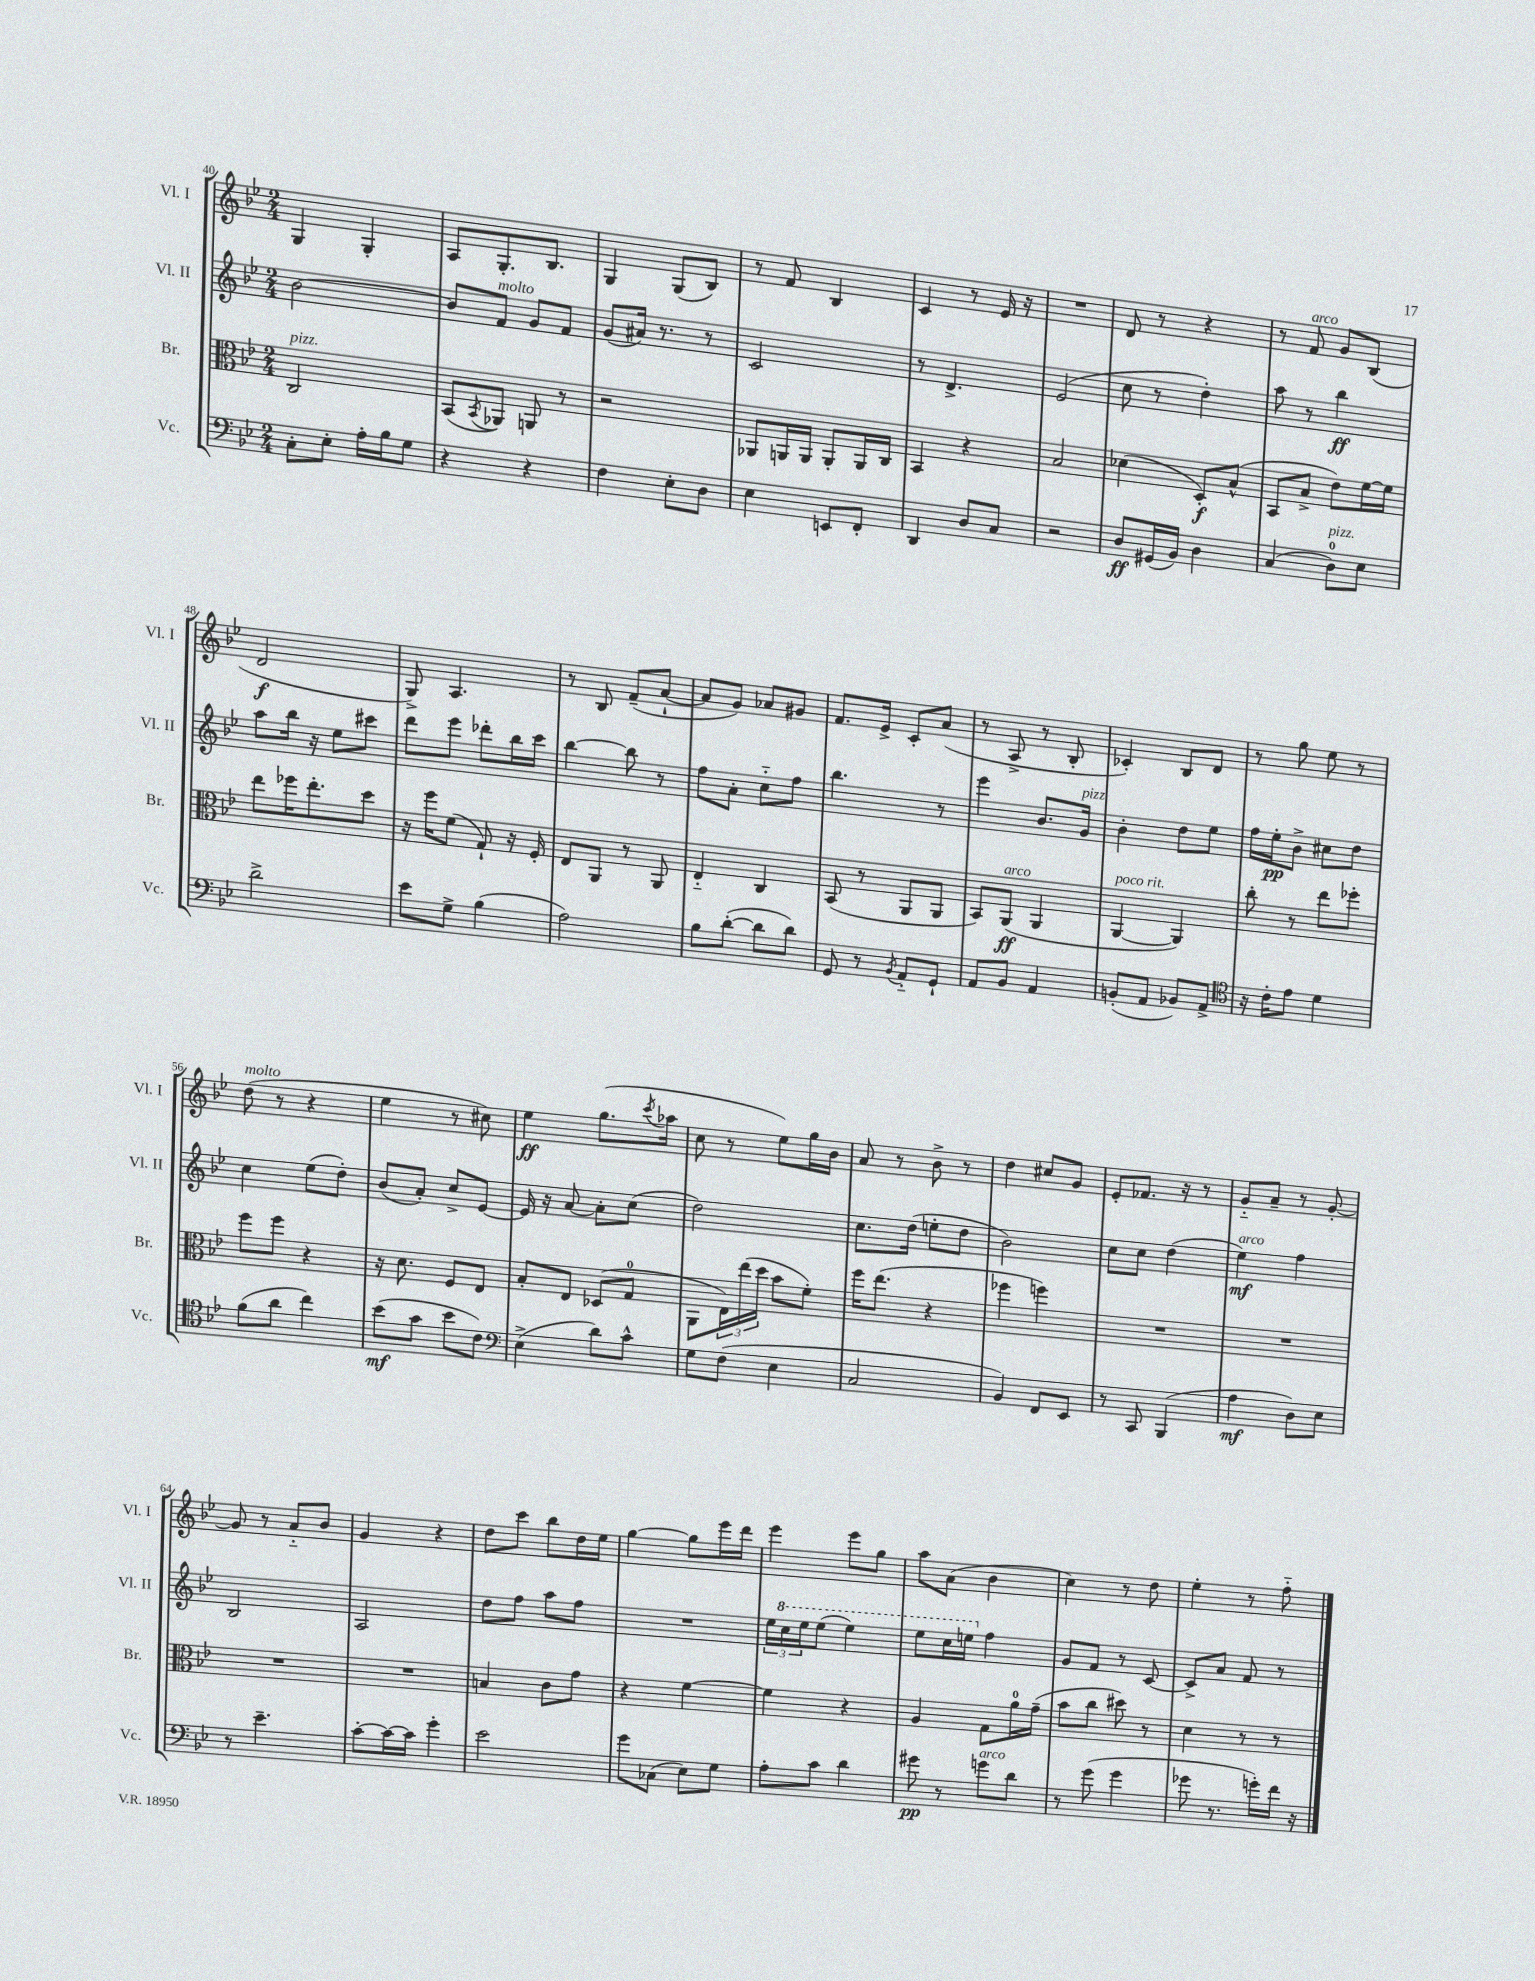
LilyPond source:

<<
\new StaffGroup <<
\new Staff = "s0" \with { instrumentName = "Vl. I" shortInstrumentName = "Vl. I" } {
    \clef treble \key bes \major \numericTimeSignature \time 2/4
    g4 g4-. |
    a8 g8.-. bes8. |
    g4 g8( bes8) |
    r8 f'8 bes4 |
    c'4 r8 ees'16 r16 |
    R2 |
    d'8 r8 r4 |
    r8 f'8^\markup { \italic "arco" } g'8 bes8( |
    d'2\f |
    g8->) a4. |
    r8 bes8 f'8--( a'8~-! |
    a'8 g'8) aes'8 gis'8 |
    f'8. ees'16-> c'8-. a'8( |
    r8 a8-> r8 bes8-. |
    ces'4-.) bes8 d'8 |
    r8 g''8 ees''8 r8 |
    d''8^\markup { \italic "molto" }( r8 r4 |
    ees''4 r8 cis''8) |
    ees''4\ff g''8.( \acciaccatura { c'''8 } aes''16 |
    c''8 r8 ees''8) g''16 bes'16 |
    a'8 r8 bes'8-> r8 |
    d''4 cis''8 g'8 |
    ees'8-. fes'8. r16 r8 |
    g'8-_ a'8-- r8 g'8~-. |
    g'8 r8 a'8-_ bes'8 |
    g'4 r4 |
    d''8 c'''8 bes''8 d''16 ees''16 |
    g''4~ g''8 ees'''16 d'''16 |
    ees'''4 ees'''8 g''8 |
    a''8 a'8( bes'4 |
    c''4) r8 d''8 |
    ees''4-. r8 f''8-_ \bar "|." |
}
\new Staff = "s1" \with { instrumentName = "Vl. II" shortInstrumentName = "Vl. II" } {
    \clef treble \key bes \major \numericTimeSignature \time 2/4
    bes'2~ |
    bes'8 f'8^\markup { \italic "molto" } g'8 f'8 |
    g'8( ais'16) r8. r8 |
    c'2 |
    r8 d'4.-> |
    ees'2( |
    c''8 r8 d''4-.) |
    a''8 r8 bes''4\ff |
    a''8 bes''16 r16 ees''8 cis'''8 |
    d'''8 ees'''8 des'''8-. bes''16 c'''16 |
    bes''4~ bes''8 r8 |
    f''8 a'8-. c''8-_ f''8 |
    bes''4. r8 |
    ees'''4 bes'8. g'16^\markup { \italic "pizz." } |
    bes'4-. d''8 ees''8 |
    f''16 ees''16-.\pp bes'8-> cis''8 d''8 |
    c''4 ees''8( d''8-.) |
    bes'8( a'8-.) c''8-> ees'8~ |
    ees'16 r16 a'8~ a'8-. c''8( |
    d''2) |
    c''8. d''16( e''8-. d''8 |
    bes'2) |
    c''8 c''8 d''4( |
    ees''4\mf^\markup { \italic "arco" }) f''4 |
    bes2 |
    a2 |
    d''8 f''8 a''8 f''8 |
    R2 |
    \tuplet 3/2 { ees''16 \ottava #1 c'''16 ees'''16 } ees'''8( ees'''4) |
    ees'''8 c'''16 e'''16 \ottava #0 f''4 |
    g'8 f'8 r8 c'8~ |
    c'8-> a'8 f'8 r8 \bar "|." |
}
\new Staff = "s2" \with { instrumentName = "Br." shortInstrumentName = "Br." } {
    \clef alto \key bes \major \numericTimeSignature \time 2/4
    c2^\markup { \italic "pizz." } |
    bes,8( \acciaccatura { bes,8 } aes,8) a,8 r8 |
    r2 |
    aes,8 a,16 a,16 a,8-. a,16 c16 |
    bes,4 r4 |
    bes2 |
    des'4( d8-.\f) bes8-^( |
    bes,8 bes8-> ees'8) f'16~ f'16 |
    ees''8 fes''16 ees''8.-. d''8 |
    r16 f''16 f'8( g8-!) r16 f16-. |
    ees8 a,8 r8 a,8 |
    ees4-_ c4 |
    bes,8( r8 a,8 a,8 |
    bes,8) a,8\ff^\markup { \italic "arco" }( a,4 |
    a,4~^\markup { \italic "poco rit." } a,4) |
    c''8-. r8 ees''8 fes''8-. |
    f''8 f''8 r4 |
    r16 d'8. f8 ees8 |
    bes8-. ees8 des8( g8-0 |
    a,8 \tuplet 3/2 { ees16) ees''16( d''16 } bes'8 f'8-.) |
    f''16 ees''8.( r4 |
    fes''4 f''4) |
    R2 |
    R2 |
    R2 |
    R2 |
    b4 c'8 g'8 |
    r4 f'4~ |
    f'4 r4 |
    a4 g8 a'16-0 g'16--( |
    bes'8 c''8 dis''8) r8 |
    d'4 r8 r8 \bar "|." |
}
\new Staff = "s3" \with { instrumentName = "Vc." shortInstrumentName = "Vc." } {
    \clef bass \key bes \major \numericTimeSignature \time 2/4
    c8-. ees8-. a16-. bes16 g8 |
    r4 r4 |
    f4 ees8-. d8 |
    ees4 e,8 f,8-. |
    d,4 d8 c8 |
    r2 |
    d8\ff gis,16( bes,16) d4 |
    c4( d8-0^\markup { \italic "pizz." }) ees8 |
    d'2-> |
    ees'8 g8-> bes4( |
    a2) |
    bes8 d'8~-.( d'8 d'8) |
    g,8 r8 \acciaccatura { bes,8 } a,8-_ g,8-! |
    a,8 bes,8 a,4 |
    b,8-.( a,8 bes,8) a,8-> |
    \clef tenor r16 c'16-. ees'8 d'4 |
    f'8( a'8 c''4) |
    bes'8\mf( g'8 bes'8 c'8) |
    \clef bass ees4->( d'8) c'8-^ |
    g8 f8( ees4 |
    c2 |
    bes,4) f,8 ees,8 |
    r8 c,8 bes,,4( |
    a4\mf d8) ees8 |
    r8 ees'4.-- |
    c'8~-. c'16~ c'16 g'4-. |
    ees'2 |
    g'8 ces8( ees8) g8 |
    a8-. c'8 d'4 |
    gis'8\pp r8 g'8^\markup { \italic "arco" } d'8 |
    r8 g'8( g'4 |
    ges'8 r8. g'16-.) f'16 r16 \bar "|." |
}
>>
>>
\layout { \context { \Score currentBarNumber = #40 } }
